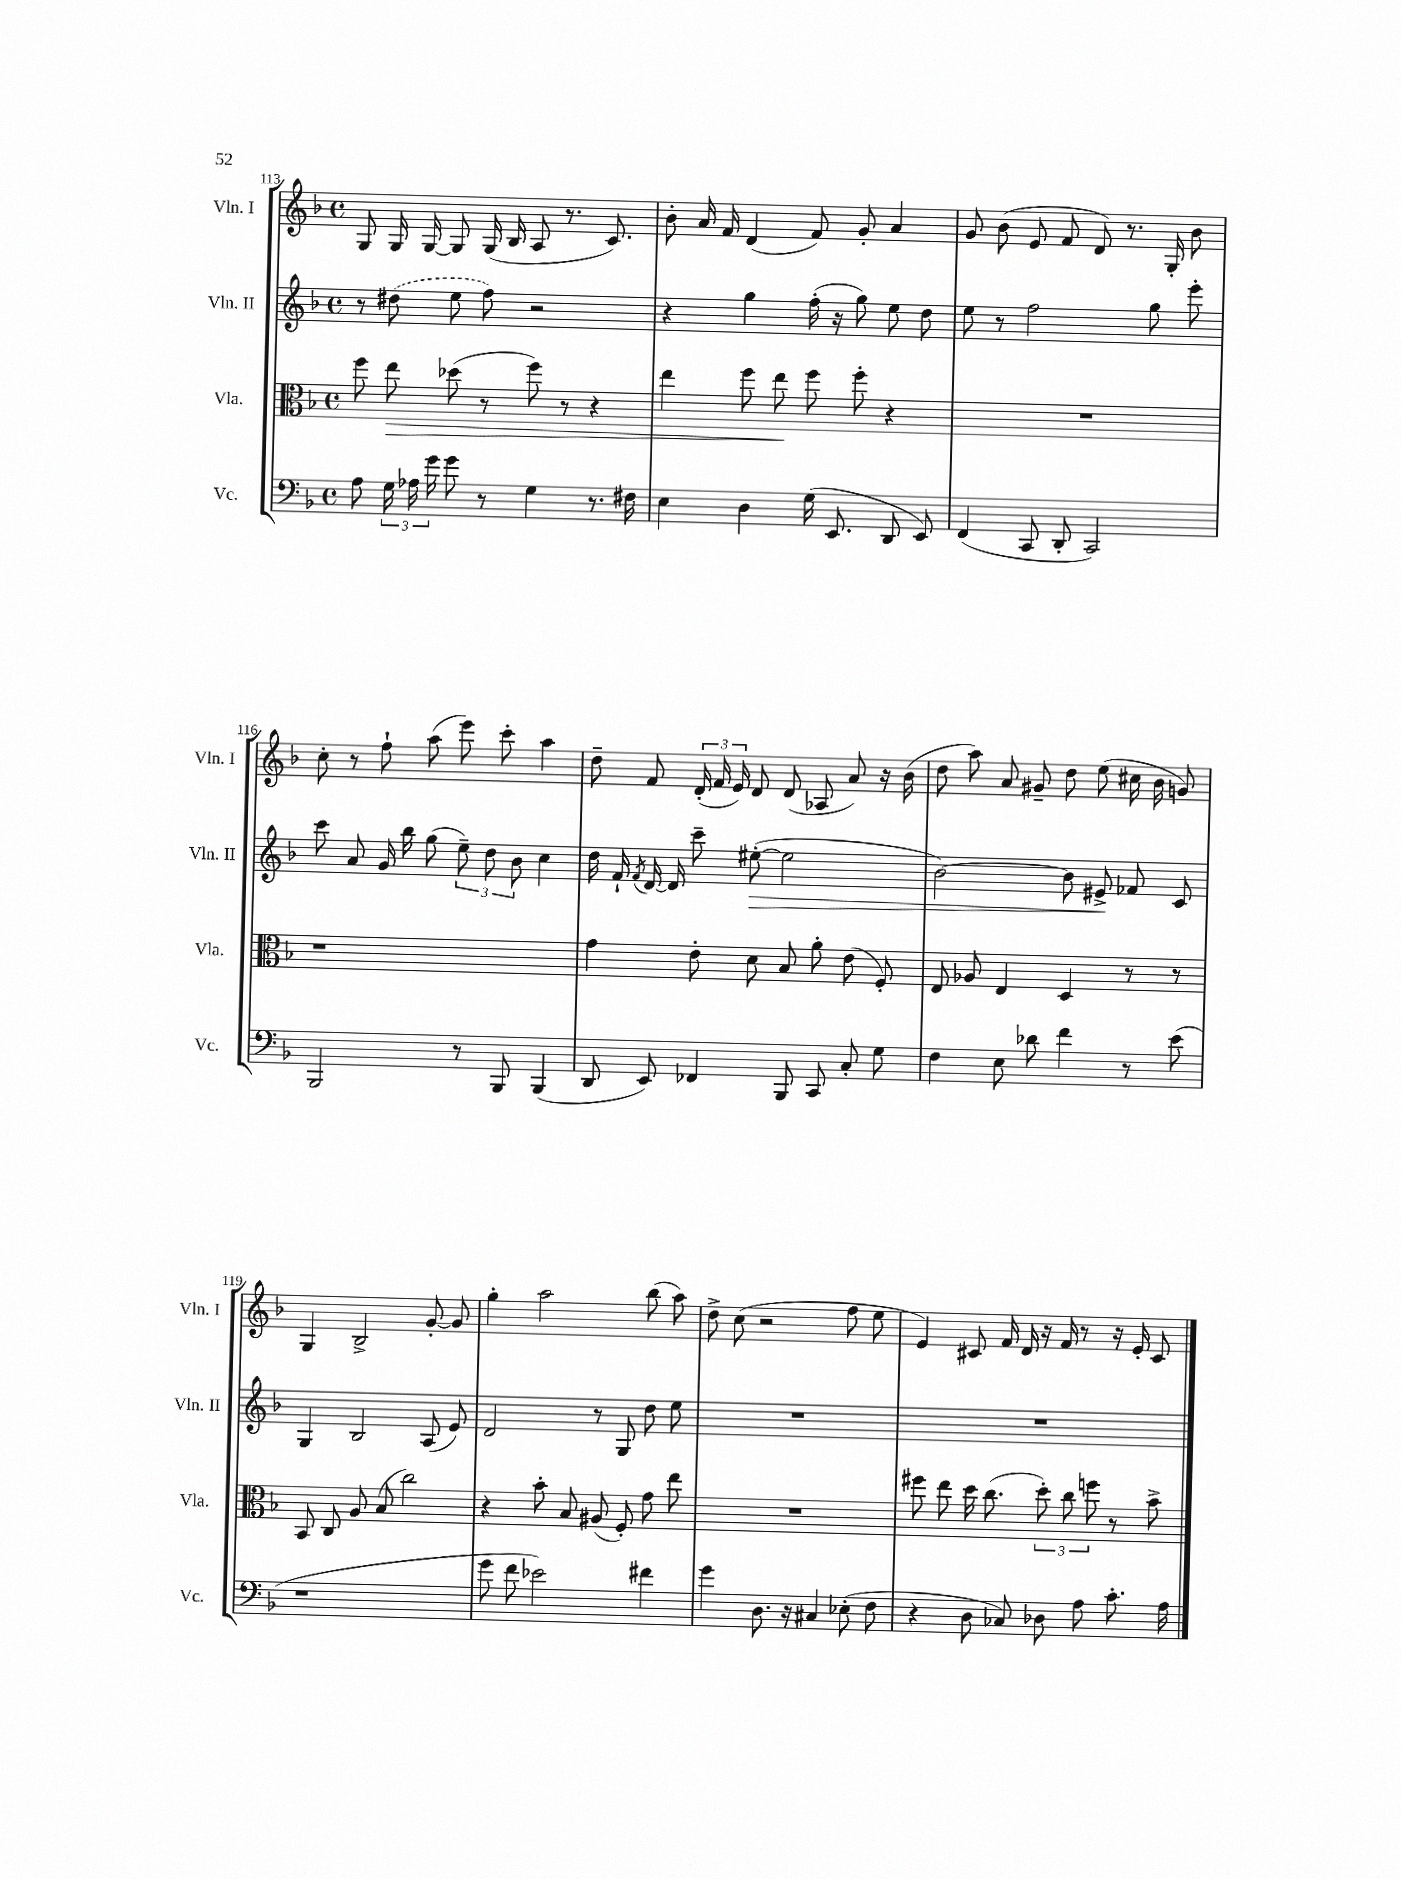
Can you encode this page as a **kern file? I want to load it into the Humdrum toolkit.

**kern	**kern	**dynam	**kern	**dynam	**kern
*part4	*part3	*part3	*part2	*part2	*part1
*staff4	*staff3	*staff3	*staff2	*staff2	*staff1
*I"Vc.	*I"Vla.	*	*I"Vln. II	*	*I"Vln. I
*I'Vc.	*I'Vla.	*	*I'Vln. II	*	*I'Vln. I
*clefF4	*clefC3	*	*clefG2	*	*clefG2
*k[b-]	*k[b-]	*	*k[b-]	*	*k[b-]
*M4/4	*M4/4	*	*M4/4	*	*M4/4
*met(c)	*met(c)	*	*met(c)	*	*met(c)
=113	=113	=113	=113	=113	=113
8A\	8ff\	.	8r	.	8G/
!	!	!LO:HP:b	!	!	!
24G\	8ee\	>	(8dd#X\	.	16G/
24A-X\	.	.	.	.	.
.	.	.	.	.	[16G/
24g\	.	.	.	.	.
8g\	(8dd-X\	.	8ee\	.	8G/]
8r	8r	.	8ff\)	.	(16G/
.	.	.	.	.	16B-/
4G\	8ff\)	.	2r	.	8A/
.	8r	.	.	.	8.r
8.r	4r	.	.	.	.
.	.	.	.	.	8.c/)
16F#X\	.	.	.	.	.
=114	=114	=114	=114	=114	=114
4E\	4ee\	.	4r	.	8b-'\
.	.	.	.	.	16a/
.	.	.	.	.	16f/
4D\	8ff\	.	4gg\	.	(4d/
.	8ee\	.	.	.	.
(16G\	8ff\	]	(16ff'\	.	8f/)
8.EE/	.	.	16r	.	.
.	8ff'\	.	8gg\)	.	8g'/
8DD/	4r	.	8ee\	.	4a/
8EE/)	.	.	8dd\	.	.
=115	=115	=115	=115	=115	=115
(4FF/	1r	.	8ee\	.	8g/
.	.	.	8r	.	(8b-\
8CC/	.	.	2ff\	.	8e/
8DD'/	.	.	.	.	8f/
2CC/)	.	.	.	.	8d/)
.	.	.	.	.	8.r
.	.	.	8gg\	.	.
.	.	.	.	.	16G'/
.	.	.	8eee'\	.	8b-\
!!LO:LB:g=z
=116	=116	=116	=116	=116	=116
2BBB-/	1r	.	8ccc\	.	8cc'\
.	.	.	8a/	.	8r
.	.	.	16g/	.	8ff`\
.	.	.	16bb-\	.	.
.	.	.	(8gg\	.	(8aa\
8r	.	.	12ee~\)	.	8eee\)
.	.	.	12dd\	.	.
8BBB-/	.	.	.	.	8ccc'\
.	.	.	12b-\	.	.
(4BBB-/	.	.	4cc\	.	4aa\
=117	=117	=117	=117	=117	=117
8DD/	4g\	.	16dd\	.	8dd~\
.	.	.	16f`/	.	.
.	.	.	8qf/	.	.
8EE/)	.	.	[16d/	.	8f/
.	.	.	16d/]	.	.
4FF-X/	8e'\	.	8ccc~\	.	(24d'/
.	.	.	.	.	24f/
.	.	.	.	.	24e/)
!	!	!	!	!LO:HP:b	!
.	8d\	.	([8ee#X'\	>	8d/
8BBB-/	8B-/	.	2ee#\]	.	(8d/
8CC/	8a'\	.	.	.	8A-X/
8C'/	(8e\	.	.	.	8a/)
8G\	8F'/)	.	.	.	16r
.	.	.	.	.	(16b-\
=118	=118	=118	=118	=118	=118
4F\	8E/	.	[2b-\)	.	8dd\
.	8A-X/	.	.	.	8aa\)
8E\	4E/	.	.	.	8a/
8d-X\	.	.	.	.	8g#X~/
4f\	4D/	.	8b-\]	.	8dd\
.	.	.	8e#X^/	.	(8ee\
8r	8r	.	8f-X/	]	16cc#X\
.	.	.	.	.	16b-\
(8e\	8r	.	8c/	.	8gn/)
!!LO:LB:g=z
=119	=119	=119	=119	=119	=119
1r	8BB-/	.	4G/	.	4G/
.	8C/	.	.	.	.
.	8A/	.	2B-/	.	2B-^/
.	(8B-/	.	.	.	.
.	2cc\)	.	.	.	.
.	.	.	(8A/	.	[8g'/
.	.	.	8e/)	.	8g/]
=120	=120	=120	=120	=120	=120
8g\	4r	.	2d/	.	4gg'\
8f\	.	.	.	.	.
2e-X\)	8b-'\	.	.	.	2aa\
.	8B-/	.	.	.	.
.	(8A#X/	.	8r	.	.
.	8F'/)	.	8G/	.	.
4f#X\	8g\	.	8dd\	.	(8bb-\
.	8ee\	.	8ee\	.	8aa\)
=121	=121	=121	=121	=121	=121
4g\	1r	.	1r	.	8dd^\
.	.	.	.	.	(8cc\
8.D\	.	.	.	.	2r
16r	.	.	.	.	.
4C#X/	.	.	.	.	.
(8E-X'\	.	.	.	.	8ff\
8F\	.	.	.	.	8ee\
=122	=122	=122	=122	=122	=122
4r	8ff#X\	.	1r	.	4e/)
.	8ee\	.	.	.	.
8D\	16dd\	.	.	.	8c#X/
.	(8.cc\	.	.	.	.
8C-X/)	.	.	.	.	16f/
.	.	.	.	.	16d/
8D-X\	12dd'\)	.	.	.	16r
.	.	.	.	.	16f/
.	12cc\	.	.	.	.
8A\	.	.	.	.	8r
.	12ffn\	.	.	.	.
8.c'\	8r	.	.	.	16r
.	.	.	.	.	16e'/
.	8b-^\	.	.	.	8c#/
16A\	.	.	.	.	.
==	==	==	==	==	==
*-	*-	*-	*-	*-	*-
